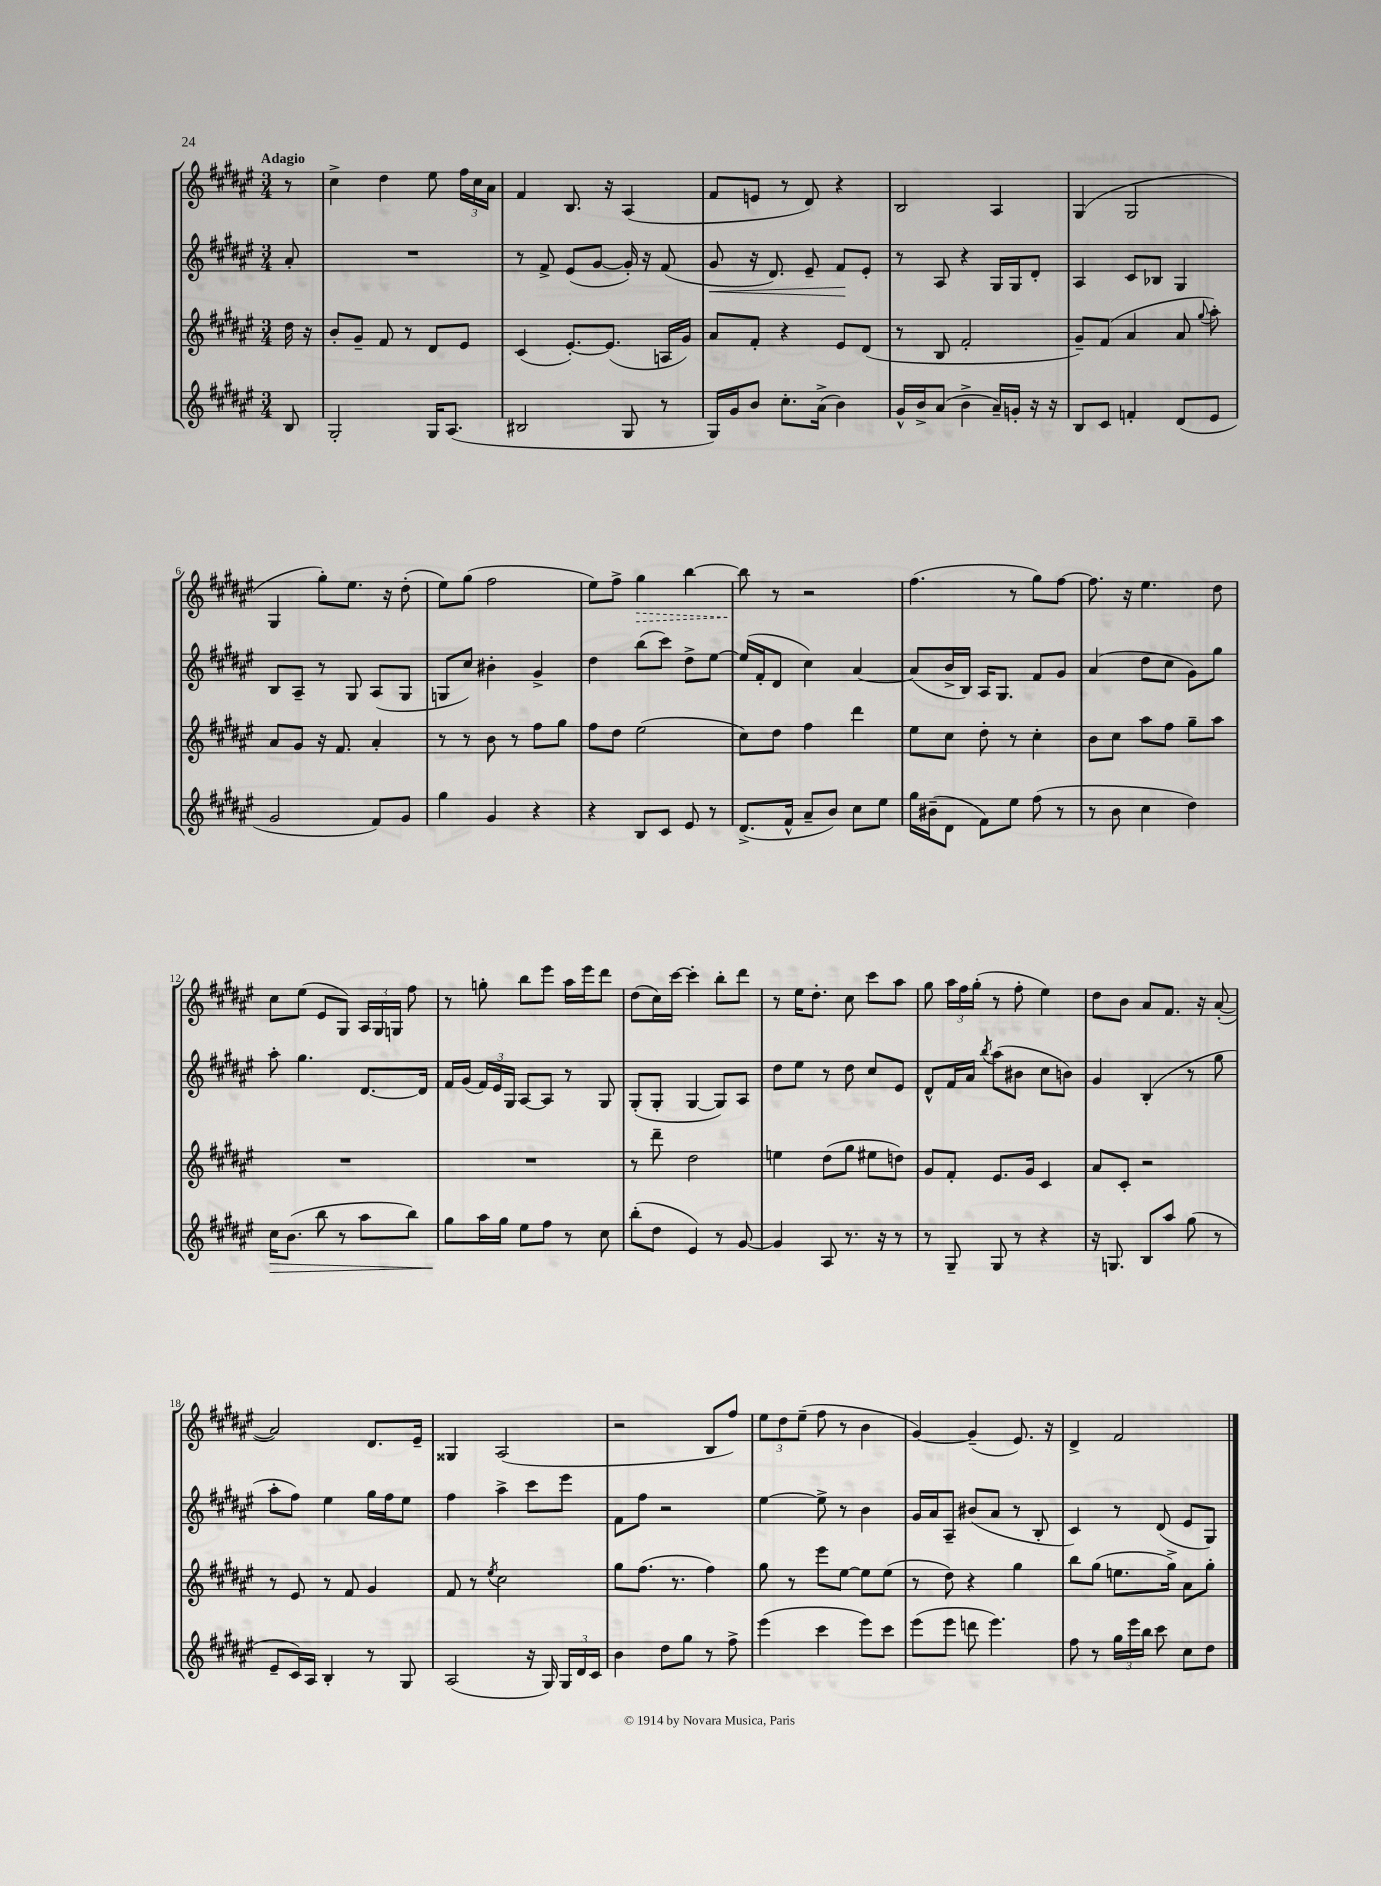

**kern	**dynam	**kern	**kern	**dynam	**kern	**dynam
*part4	*part4	*part3	*part2	*part2	*part1	*part1
*staff4	*staff4	*staff3	*staff2	*staff2	*staff1	*staff1
*clefG2	*	*clefG2	*clefG2	*	*clefG2	*
*k[f#c#g#d#a#e#]	*	*k[f#c#g#d#a#e#]	*k[f#c#g#d#a#e#]	*	*k[f#c#g#d#a#e#]	*
*M3/4	*	*M3/4	*M3/4	*	*M3/4	*
=	=	=	=	=	=	=
!	!	!	!	!	!LO:TX:a:B:t=Adagio	!
8B/	.	16dd#\	8a#'/	.	8r	.
.	.	16r	.	.	.	.
=1	=1	=1	=1	=1	=1	=1
2G#'/	.	8b'/L	2.r	.	4cc#^\	.
.	.	8g#~/J	.	.	.	.
.	.	8f#/	.	.	4dd#\	.
.	.	8r	.	.	.	.
16G#/KL	.	8d#/L	.	.	8ee#\	.
(8.A#/J	.	.	.	.	.	.
.	.	8e#/J	.	.	24ff#\LL	.
.	.	.	.	.	24cc#\	.
.	.	.	.	.	24a#\JJ	.
=2	=2	=2	=2	=2	=2	=2
2B#X/	.	(4c#/	8r	.	4f#/	.
.	.	.	8f#^/	.	.	.
.	.	[8.e#'/L)	(8e#/L	.	8.B/	.
.	.	.	[8g#/J	.	.	.
.	.	(8.e#/J]	.	.	16r	.
8G#/	.	.	16g#'/])	.	(4A#/	.
.	.	.	16r	.	.	.
8r	.	16An/LL	(8f#/	.	.	.
.	.	16g#/JJ)	.	.	.	.
=3	=3	=3	=3	=3	=3	=3
!	!	!	!	!LO:HP:b	!	!
16G#/LL)	.	8a#/L	8g#/	<	8f#/L	.
16g#/J	.	.	.	.	.	.
8b/J	.	8f#'/J	16r	.	8en/J	.
.	.	.	8.d#/)	.	.	.
8.cc#'\L	.	4r	.	.	8r	.
.	.	.	8e#~/	.	8d#/)	.
(16a#^\Jk	.	.	.	.	.	.
4b\)	.	8e#/L	8f#/L	.	4r	.
.	.	(8d#/J	8e#'/J	[	.	.
=4	=4	=4	=4	=4	=4	=4
16g#^^/LL	.	8r	8r	.	2B/	.
16b^/J	.	.	.	.	.	.
(8a#/J	.	8B/	8A#/	.	.	.
4b^\	.	2f#'/	4r	.	.	.
16a#~/LL)	.	.	16G#/LL	.	4A#/	.
16gn'/JJ	.	.	16G#/J	.	.	.
16r	.	.	8d#'/J	.	.	.
16r	.	.	.	.	.	.
=5	=5	=5	=5	=5	=5	=5
8B/L	.	8g#~/L)	4A#/	.	(4G#/	.
8c#/J	.	(8f#/J	.	.	.	.
4fn'/	.	4a#/	8c#/L	.	2G#/	.
.	.	.	8B-X/J	.	.	.
(8d#/L	.	8a#/	4G#/	.	.	.
.	.	8qqgg#/	.	.	.	.
8e#/J	.	8aa#'\)	.	.	.	.
!!LO:LB:g=z
=6	=6	=6	=6	=6	=6	=6
2g#/	.	8a#/L	8B/L	.	4G#/	.
.	.	8g#/J	8A#~/J	.	.	.
.	.	16r	8r	.	8gg#'\L)	.
.	.	8.f#/	.	.	.	.
.	.	.	8G#/	.	8.ee#\J	.
8f#/L)	.	4a#'/	(8A#/L	.	.	.
.	.	.	.	.	16r	.
8g#/J	.	.	8G#/J	.	(8dd#'\	.
=7	=7	=7	=7	=7	=7	=7
4gg#\	.	8r	8Gn/L	.	8ee#\L)	.
.	.	8r	8cc#/J)	.	(8gg#\J	.
4g#/	.	8b\	4b#X'\	.	2ff#\	.
.	.	8r	.	.	.	.
4r	.	8ff#\L	4g#^/	.	.	.
.	.	8gg#\J	.	.	.	.
=8	=8	=8	=8	=8	=8	=8
4r	.	8ff#\L	4dd#\	.	8ee#\L)	.
.	.	8dd#\J	.	.	8ff#^\J	.
!	!	!	!	!	!	!LO:HP:b
8B/L	.	(2ee#\	(8bb\L	.	4gg#\	>
8c#/J	.	.	8ccc#\J)	.	.	.
8e#/	.	.	8dd#^\L	.	[4bb\	.
8r	.	.	[8ee#\J	.	.	.
=9	=9	=9	=9	=9	=9	=9
(8.d#^/L	.	8cc#\L)	(16ee#/LL]	.	8bb\]	.
.	.	.	16f#'/J	.	.	.
.	.	8dd#\J	8d#/J	.	8r	]
16f#^^/Jk	.	.	.	.	.	.
8a#~/L	.	4ff#\	4cc#\)	.	2r	.
8b/J)	.	.	.	.	.	.
8cc#\L	.	4ddd#\	[4a#/	.	.	.
8ee#\J	.	.	.	.	.	.
=10	=10	=10	=10	=10	=10	=10
16gg#\LL	.	8ee#\L	(8a#/L]	.	(4.ff#\	.
(16b#X~\J	.	.	.	.	.	.
8d#\J	.	8cc#\J	16b^/L	.	.	.
.	.	.	16B/JJ)	.	.	.
8f#\L)	.	8dd#'\	16A#/KL	.	.	.
.	.	.	8.G#/J	.	.	.
8ee#\J	.	8r	.	.	8r	.
(8ff#\	.	4cc#'\	8f#/L	.	8gg#\L)	.
8r	.	.	8g#/J	.	[8ff#\J	.
=11	=11	=11	=11	=11	=11	=11
8r	.	8b\L	(4a#/	.	8.ff#\]	.
8b\	.	8cc#\J	.	.	.	.
.	.	.	.	.	16r	.
4cc#\	.	8aa#\L	8dd#\L	.	4.ee#\	.
.	.	8ff#\J	8cc#\J	.	.	.
4dd#\)	.	8gg#~\L	8g#\L)	.	.	.
.	.	8aa#\J	8gg#\J	.	8dd#\	.
!!LO:LB:g=z
=12	=12	=12	=12	=12	=12	=12
!	!LO:HP:b	!	!	!	!	!
16cc#\KL	>	2.r	8aa#'\	.	8cc#\L	.
(8.b\J	.	.	.	.	.	.
.	.	.	4.gg#\	.	(8ee#\J	.
8bb\	.	.	.	.	8e#/L	.
8r	.	.	.	.	8G#/J)	.
8aa#\L	.	.	[8.d#/L	.	24A#/LL	.
.	.	.	.	.	24G#/	.
.	.	.	.	.	24Gn/JJ	.
8bb\J)	.	.	.	.	8ff#\	.
.	.	.	16d#/Jk]	.	.	.
=13	=13	=13	=13	=13	=13	=13
8gg#\L	.	2.r	16f#/LL	.	8r	.
.	.	.	(16g#/JJ	.	.	.
16aa#\L	]	.	24f#/LL)	.	8ggn'\	.
.	.	.	24e#/	.	.	.
16gg#\JJ	.	.	.	.	.	.
.	.	.	24G#/JJ	.	.	.
8ee#\L	.	.	[8A#/L	.	8bb\L	.
8ff#\J	.	.	8A#/J]	.	8eee#\J	.
8r	.	.	8r	.	16aa#\LL	.
.	.	.	.	.	16eee#\J	.
8cc#\	.	.	8G#/	.	8ddd#\J	.
=14	=14	=14	=14	=14	=14	=14
(8bb'\L	.	8r	(8G#'/L	.	(8dd#\L	.
8dd#\J	.	8ddd#~\	8G#'/J	.	16cc#\L)	.
.	.	.	.	.	[16ccc#\JJ	.
4e#/)	.	2dd#\	[4G#/	.	4ccc#'\]	.
8r	.	.	8G#/L])	.	8bb'\L	.
[8g#/	.	.	8A#/J	.	8ddd#\J	.
=15	=15	=15	=15	=15	=15	=15
4g#/]	.	4een\	8dd#\L	.	8r	.
.	.	.	8ee#\J	.	16ee#\KL	.
.	.	.	.	.	8.dd#'\J	.
8A#/	.	(8dd#\L	8r	.	.	.
8.r	.	8gg#\J	8dd#\	.	8cc#\	.
.	.	8ee#X\L	8cc#/L	.	8ccc#\L	.
16r	.	.	.	.	.	.
8r	.	8ddn\J)	8e#/J	.	8aa#\J	.
=16	=16	=16	=16	=16	=16	=16
8r	.	8g#/L	8d#^^/L	.	8gg#\	.
8G#~/	.	8f#'/J	16f#/L	.	24aa#\LL	.
.	.	.	.	.	24ff#\	.
.	.	.	16a#/JJ	.	.	.
.	.	.	.	.	(24gg#'\JJ	.
.	.	.	8qbb/	.	.	.
8G#/	.	8.e#/L	(8aa#\L	.	8r	.
8r	.	.	8b#X\J	.	8ff#'\	.
.	.	16g#/Jk	.	.	.	.
4r	.	4c#/	8cc#\L	.	4ee#\)	.
.	.	.	8bn\J)	.	.	.
=17	=17	=17	=17	=17	=17	=17
16r	.	8a#/L	4g#/	.	8dd#\L	.
8.Gn/	.	.	.	.	.	.
.	.	8c#'/J	.	.	8b\J	.
8B/L	.	2r	(4B'/	.	8a#/L	.
8aa#/J	.	.	.	.	8.f#/J	.
(8gg#\	.	.	8r	.	.	.
.	.	.	.	.	16r	.
8r	.	.	8gg#\	.	([8a#'/	.
!!LO:LB:g=z
=18	=18	=18	=18	=18	=18	=18
8e#~/L	.	8r	8aa#'\L	.	2a#/])	.
16c#/L)	.	8e#/	8ff#\J)	.	.	.
16A#/JJ	.	.	.	.	.	.
4B'/	.	8r	4ee#\	.	.	.
.	.	8f#/	.	.	.	.
8r	.	4g#/	16gg#\LL	.	8.d#/L	.
.	.	.	16ff#\J	.	.	.
8G#/	.	.	8ee#\J	.	.	.
.	.	.	.	.	16e#~/Jk	.
=19	=19	=19	=19	=19	=19	=19
(2A#/	.	8f#/	4ff#\	.	4G##X/	.
.	.	8r	.	.	.	.
.	.	8qee#/	.	.	.	.
.	.	2cc#\	4aa#^\	.	(2A#/	.
16r	.	.	8ccc#\L	.	.	.
16G#/)	.	.	.	.	.	.
24G#/LL	.	.	8eee#\J	.	.	.
24d#/	.	.	.	.	.	.
24c#/JJ	.	.	.	.	.	.
=20	=20	=20	=20	=20	=20	=20
4b\	.	8gg#\L	8f#\L	.	2r	.
.	.	(8.ff#\J	8ff#\J	.	.	.
8dd#\L	.	.	2r	.	.	.
.	.	8.r	.	.	.	.
8gg#\J	.	.	.	.	.	.
8r	.	4ff#\)	.	.	8B/L	.
8ff#^\	.	.	.	.	8ff#/J)	.
=21	=21	=21	=21	=21	=21	=21
(4eee#\	.	8gg#\	[4ee#\	.	12ee#\L	.
.	.	.	.	.	12dd#\	.
.	.	8r	.	.	.	.
.	.	.	.	.	(12ee#~\J	.
4ccc#\	.	8eee#\L	8ee#^\]	.	8ff#\	.
.	.	[8ee#\J	8r	.	8r	.
8eee#\L)	.	8ee#\L]	4b\	.	4b\	.
8ccc#\J	.	(8ee#\J	.	.	.	.
=22	=22	=22	=22	=22	=22	=22
(8eee#\L	.	8r	16g#/LL	.	[4g#/)	.
.	.	.	16a#/J	.	.	.
8eee#\J	.	8dd#\)	8A#~/J	.	.	.
8dddn\	.	4r	(8b#X/L	.	(4g#~/]	.
4.eee#\)	.	.	8a#/J	.	.	.
.	.	4gg#\	8r	.	8.e#/)	.
.	.	.	8B'/	.	.	.
.	.	.	.	.	16r	.
=23	=23	=23	=23	=23	=23	=23
8ff#\	.	8bb\L	4c#/)	.	4d#^/	.
8r	.	(8gg#\J	.	.	.	.
24gg#\LL	.	8.een\L	8r	.	2f#/	.
24eee#\	.	.	.	.	.	.
24bb\JJ	.	.	.	.	.	.
8ccc#\	.	.	(8d#/	.	.	.
.	.	16gg#^\Jk)	.	.	.	.
8cc#\L	.	8a#\L	8e#/L	.	.	.
8dd#\J	.	8gg#'\J	8G#/J)	.	.	.
==	==	==	==	==	==	==
*-	*-	*-	*-	*-	*-	*-
